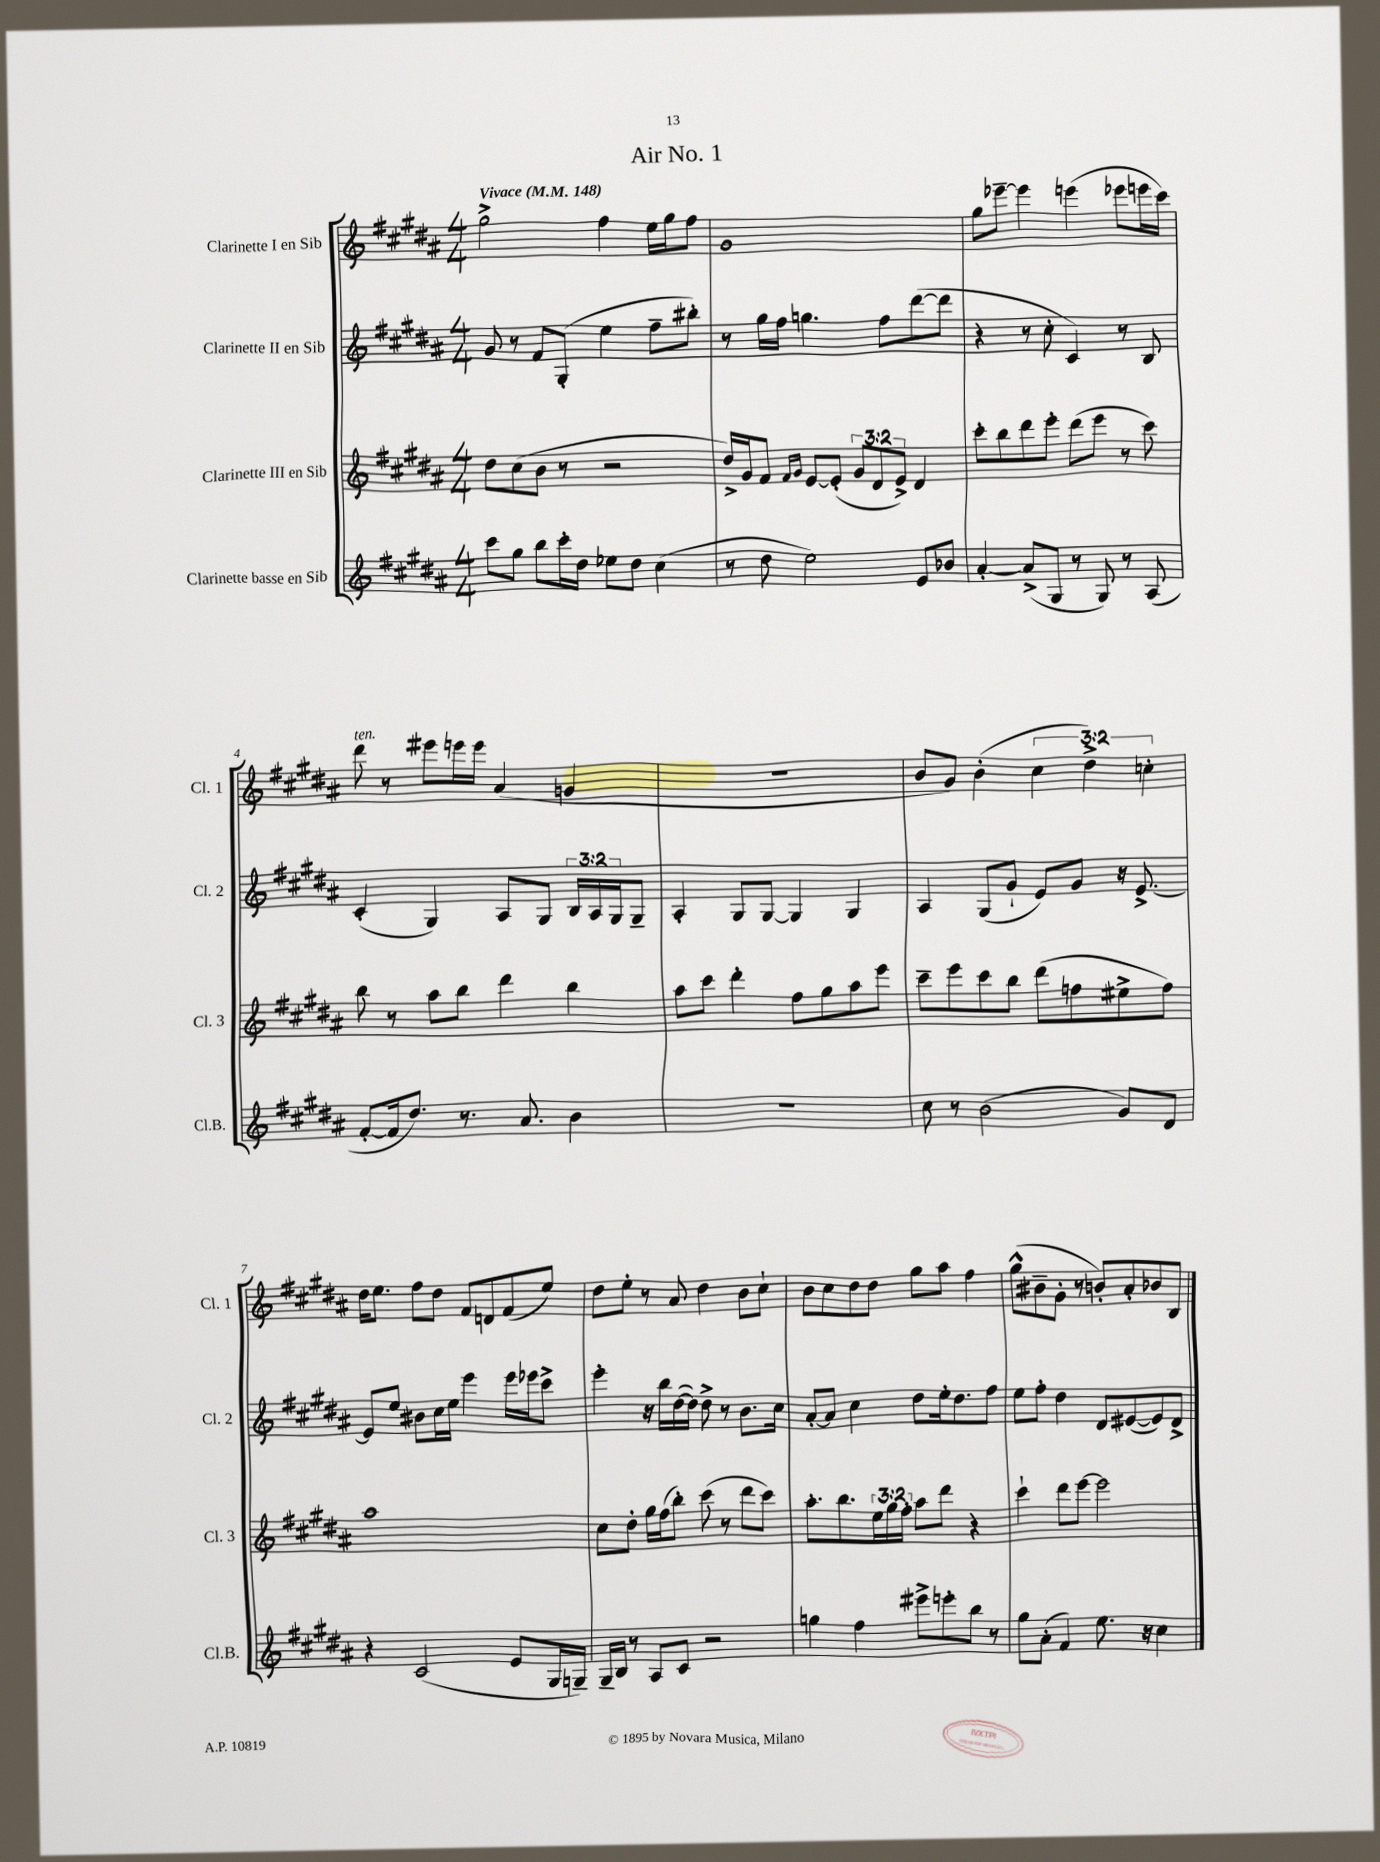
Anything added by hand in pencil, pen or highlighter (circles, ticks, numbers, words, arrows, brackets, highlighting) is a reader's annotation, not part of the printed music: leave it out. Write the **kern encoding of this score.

**kern	**kern	**kern	**kern
*staff4	*staff3	*staff2	*staff1
*clefG2	*clefG2	*clefG2	*clefG2
*k[f#c#g#d#a#]	*k[f#c#g#d#a#]	*k[f#c#g#d#a#]	*k[f#c#g#d#a#]
*M4/4	*M4/4	*M4/4	*M4/4
*MM148	*MM148	*MM148	*MM148
8ccc#\L	8dd#\L	8g#/	2gg#^\
8gg#\J	(8cc#\	8r	.
8bb\L	8b\J	8f#/L	.
16ccc#'\L	8r	(8G#'/J	.
16dd#\JJ	.	.	.
8ee-\L	2r	4ee\	4ff#\
8dd#\J	.	.	.
(4cc#\	.	8ff#~\L	16ee\LL
.	.	.	16gg#\J
.	.	8bb#'\J)	8ff#\J
=	=	=	=
8r	16dd#^/LL)	8r	1g#
.	16g#/J	.	.
8dd#\	8f#/J	16gg#\LL	.
.	.	16ff#\JJ	.
.	16qqf#/LL	.	.
.	16qqg#/JJ	.	.
2ee\)	[8e/L	4.gg\	.
.	(8e'/]J	.	.
.	12g#/L	.	.
.	12d#/	.	.
.	.	8ff#\L	.
.	12e^/J)	.	.
8e/L	4d#/	([8ddd#\	.
8b-/J	.	8ddd#\]J	.
=	=	=	=
[4a#'/	8ccc#'\L	4r	8gg#\L
.	8bb\	.	[8eee-~\J
(8a#^/]L	8ddd#\	8r	4eee-\]
8G#/J	8eee'\J	8cc#'\	.
8r	(8ddd#\L	4c#/)	(4eee\
8G#/)	8eee\J	.	.
8r	8r	8r	8eee-\L
(8A#/	8ccc#\)	8B/	16eee\L
.	.	.	16ccc#\JJ)
=	=	=	=
[8f#'/L	8bb\	(4c#'/	8ddd#\
16f#/]k	8r	.	8r
8.dd#/J)	.	.	.
.	8aa#\L	4G#/)	8eee#\L
8.r	8bb\J	.	16eee\L
.	.	.	16eee\JJ
.	4ddd#\	8A#/L	(4a#/
8.a#/	.	.	.
.	.	8G#/J	.
4b\	4bb\	24B/LL	4g/
.	.	24A#/	.
.	.	24G#/J	.
.	.	8G#~/J	.
=	=	=	=
1r	8aa#\L	4A#'/	1r
.	8ccc#\J	.	.
.	4ddd#'\	8G#/L	.
.	.	[8G#/J	.
.	8ff#\L	4G#/]	.
.	8gg#\	.	.
.	8aa#\	4G#/	.
.	8eee\J	.	.
=	=	=	=
8cc#\	8ccc#~\L	4A#/	8b/L
8r	8eee\	.	8g#/J)
(2b\	8ccc#\	(8G#/L	(4b'\
.	8bb\J	8g#`/J	.
.	(8ddd#\L	8e/L)	6cc#\
.	8ff\	8g#/J	.
.	.	.	6dd#^\)
8g#/L)	8ee#^\	16r	.
.	.	[8.e^/	.
.	.	.	6cc'\
8d#/J	8ff\J)	.	.
=	=	=	=
4r	1aa#	8e/]L	16dd#\LK
.	.	.	8.ee\J
.	.	8ee/J	.
(2c#/	.	8b#\L	8ff#\L
.	.	16cc#\L	8dd#\J
.	.	16ee\JJ	.
.	.	4eee\	8f#/L
.	.	.	8d/
8e/L	.	16eee\LL	(8f#/
.	.	16eee-\J	.
16G#/L	.	8ccc#^\J	8ee/J)
16G~/JJ)	.	.	.
=	=	=	=
16G#~/LL	8cc#\L	4eee'\	8dd#\L
16B/JJ	.	.	.
8r	8dd#'\J	.	8ee'\J
8A#/L	16gg#\LL	16r	8r
.	(16ff#\J	16bb\LL	.
8c#/J	8bb'\J)	([16dd#\	8a#/
.	.	16dd#\]JJ)	.
2r	(8ccc#\	8dd#^\	4dd#\
.	8r	8r	.
.	8ddd#\L	8.b\L	8b\L
.	8ccc#\J)	.	8cc#`\J
.	.	16cc#\Jk	.
=	=	=	=
4gg\	8.aa#'\L	[8a#'/L	8b\L
.	.	8a#/]J	8cc#\
.	8.bb\	.	.
4ff#\	.	4cc#\	8dd#\
.	24ee\L	.	8dd#\J
.	24gg#\	.	.
.	24ff#'\JJ	.	.
8eee#^\L	8aa#\L	8dd#\L	8gg#\L
8eee'\	8ddd#\J	16ee'\k	8aa#\J
.	.	8.dd#\	.
8bb\J	4r	.	4ff#\
8r	.	8ff#\J	.
=	=	=	=
8gg#\L	4ccc#`\	8ee\L	(8gg#^^\L
(8a#'\J	.	8ff#'\J	8b#~\
4f#/)	8ddd#\L	4dd#\	8g#'\J
.	[8eee\J	.	8r
8.ee\	2eee\]	8d#/L	8b'/L)
.	.	([8e#/	8a#'/
16r	.	.	.
4cc#\	.	8e#/])	8b-/
.	.	8d#^/J	8B/J
==	==	==	==
*-	*-	*-	*-
